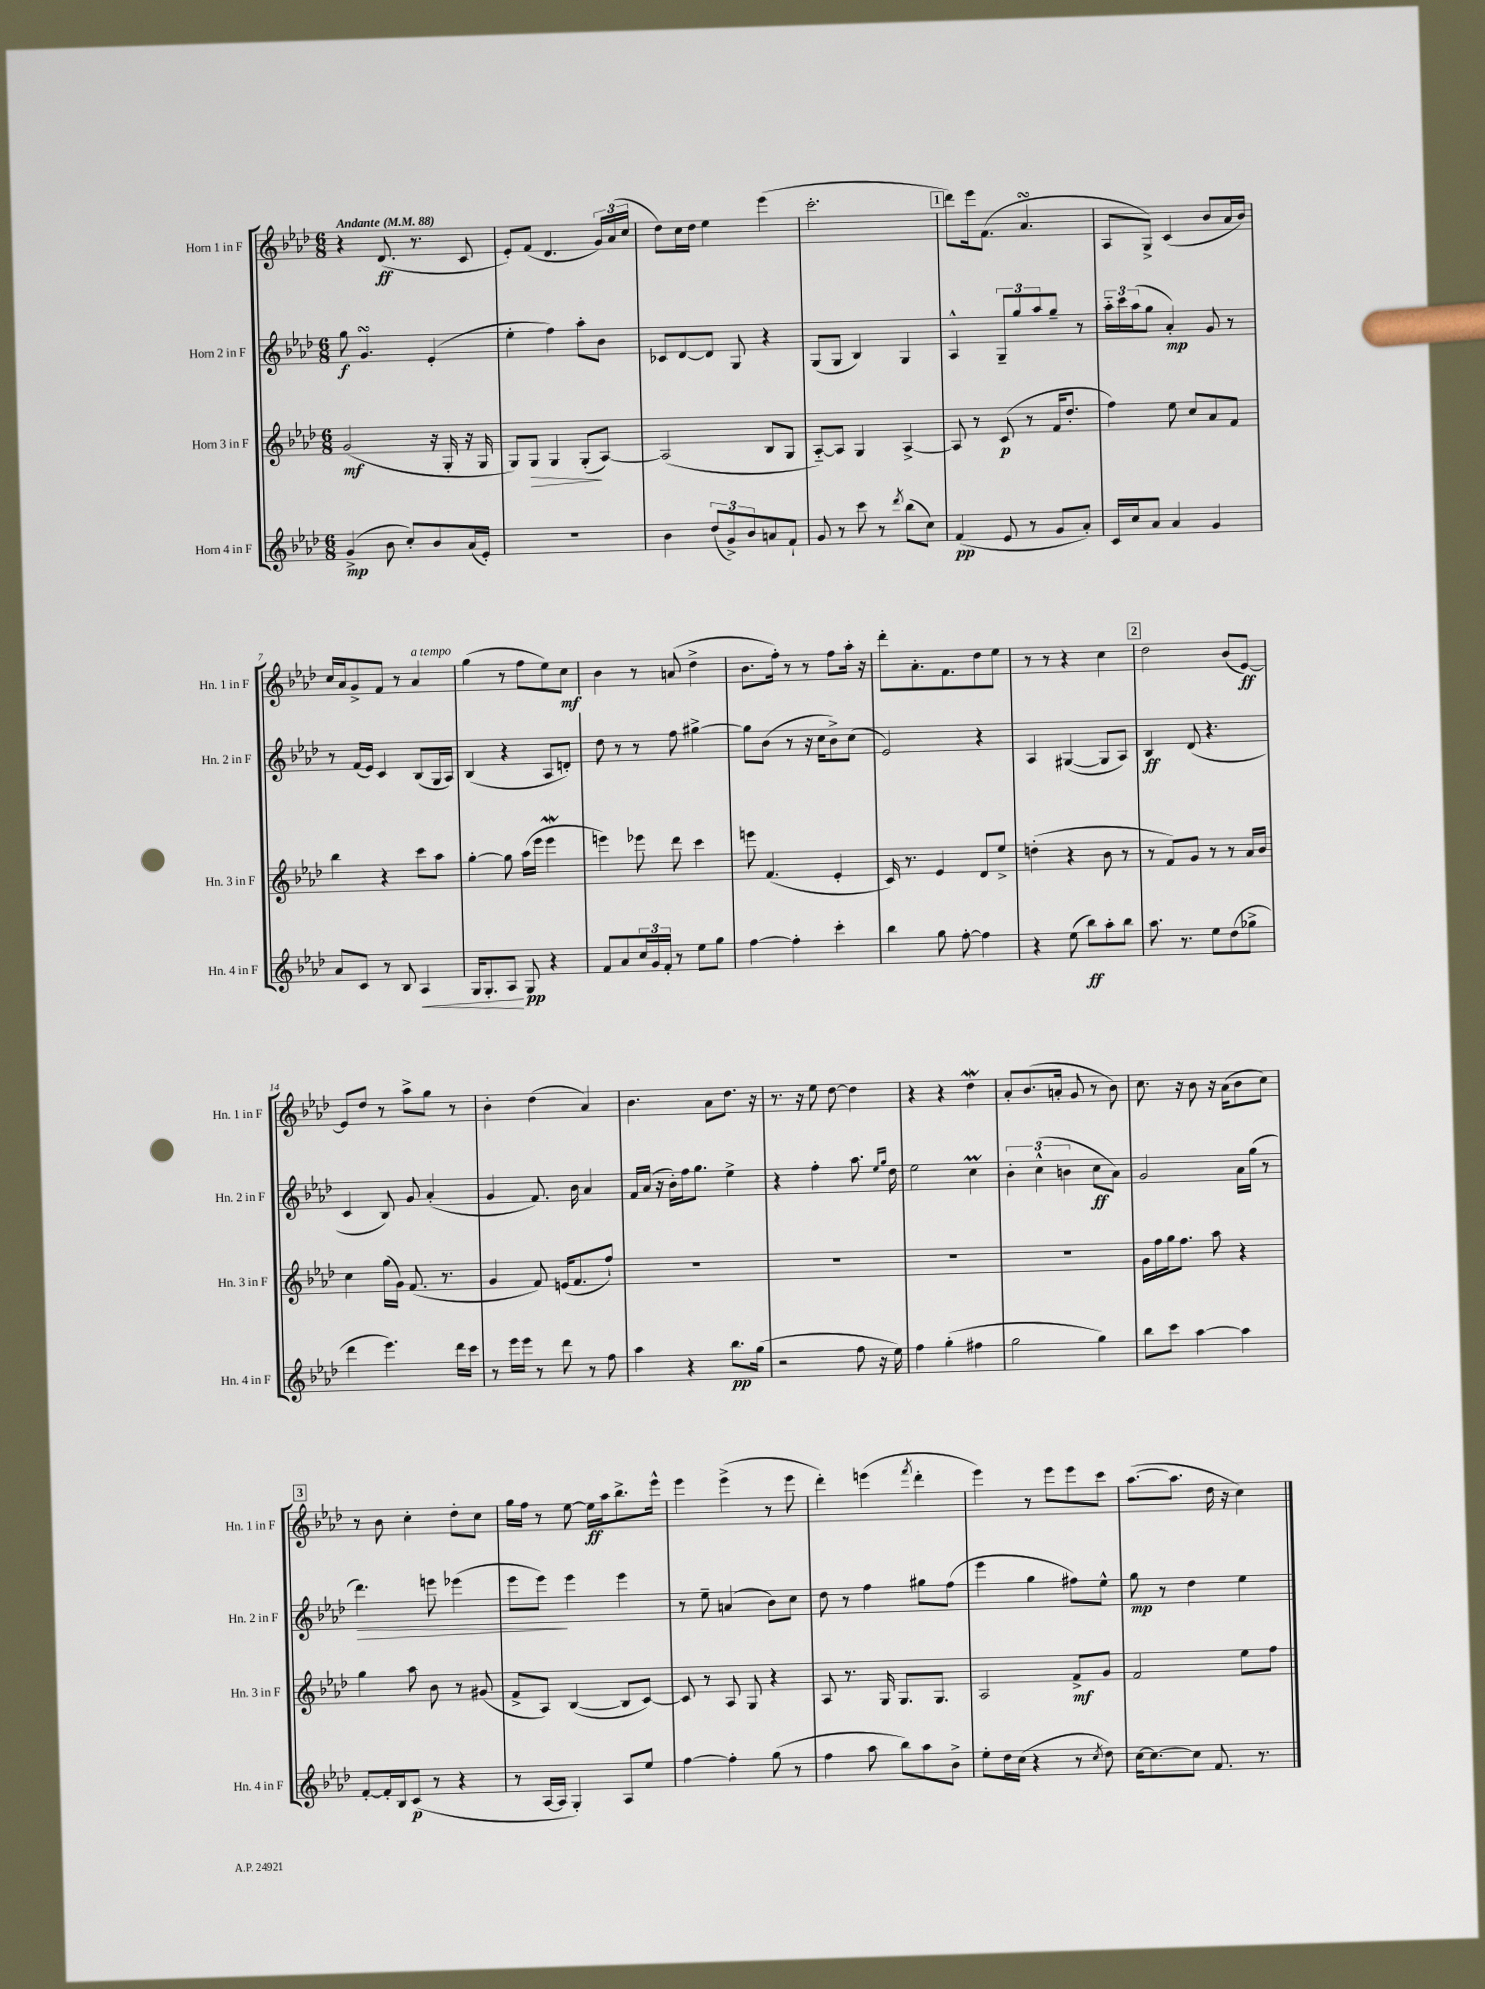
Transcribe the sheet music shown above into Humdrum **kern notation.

**kern	**dynam	**kern	**dynam	**kern	**dynam	**kern	**dynam
*part4	*part4	*part3	*part3	*part2	*part2	*part1	*part1
*staff4	*staff4	*staff3	*staff3	*staff2	*staff2	*staff1	*staff1
*I"Horn 4 in F	*	*I"Horn 3 in F	*	*I"Horn 2 in F	*	*I"Horn 1 in F	*
*I'Hn. 4 in F	*	*I'Hn. 3 in F	*	*I'Hn. 2 in F	*	*I'Hn. 1 in F	*
*clefG2	*	*clefG2	*	*clefG2	*	*clefG2	*
*k[b-e-a-d-]	*	*k[b-e-a-d-]	*	*k[b-e-a-d-]	*	*k[b-e-a-d-]	*
*M6/8	*	*M6/8	*	*M6/8	*	*M6/8	*
*MM88	*	*MM88	*	*MM88	*	*MM88	*
=1	=1	=1	=1	=1	=1	=1	=1
!	!	!	!	!	!	!LO:TX:a:B:t=Andante	!
(4g^/	mp	(2g/	mf	8gg\	f	4r	.
.	.	.	.	4.gsSsS/	.	.	.
8b-\	.	.	.	.	.	(8.d-/	ff
8cc'/L)	.	.	.	.	.	.	.
.	.	.	.	.	.	8.r	.
8b-/	.	16r	.	(4e-'/	.	.	.
.	.	16G'/	.	.	.	.	.
(16a-/L	.	16r	.	.	.	8c/	.
16e-'/JJ)	.	16G/	.	.	.	.	.
=2	=2	=2	=2	=2	=2	=2	=2
2.r	.	8G/L)	.	4ee-'\	.	8e-'/L)	.
!	!	!	!LO:HP:b	!	!	!	!
.	.	8G/J	>	.	.	(8f/J	.
.	.	4G/	.	4ff\)	.	4.d-/	.
.	.	(8G'/L	.	8aa-'\L	.	.	.
.	.	[8A-/J)	]	8b-\J	.	24g/LL)	.
.	.	.	.	.	.	(24a-/	.
.	.	.	.	.	.	24cc/JJ	.
=3	=3	=3	=3	=3	=3	=3	=3
4b-\	.	(2A-/]	.	8c-X/L	.	8dd-\L)	.
.	.	.	.	[8d-/	.	16cc\L	.
.	.	.	.	.	.	16dd-\JJ	.
(12dd-/L	.	.	.	8d-/J]	.	4ee-\	.
12g^/)	.	.	.	.	.	.	.
.	.	.	.	8G/	.	.	.
12b-/	.	.	.	.	.	.	.
8an/	.	8B-/L	.	4r	.	(4eee-\	.
8f`/J	.	8G/J	.	.	.	.	.
=4	=4	=4	=4	=4	=4	=4	=4
8g/	.	[8A-/L)	.	(8G/L	.	2.ccc'\	.
8r	.	8A-/J]	.	8G/J	.	.	.
8ccc\	.	4G/	.	4B-/)	.	.	.
8r	.	.	.	.	.	.	.
8qddd-/	.	.	.	.	.	.	.
(8bb-\L	.	[4A-^/	.	4G/	.	.	.
8cc\J)	.	.	.	.	.	.	.
!!LO:REH:place=s1:t=1
=5	=5	=5	=5	=5	=5	=5	=5
(4f/	pp	8A-/]	.	4A-^^/	.	8ddd-\L)	.
.	.	8r	.	.	.	16eee-\k	.
.	.	.	.	.	.	(8.f\J	.
8e-/	.	(8c/	p	12G~/L	.	.	.
.	.	.	.	12gg/	.	.	.
8r	.	8r	.	.	.	4.a-sSSs/	.
.	.	.	.	12aa-/	.	.	.
8g/L	.	16f/KL	.	8gg~/J	.	.	.
.	.	8.dd-'/J	.	.	.	.	.
8a-'/J)	.	.	.	8r	.	.	.
=6	=6	=6	=6	=6	=6	=6	=6
16c/LL	.	4ff\)	.	24aa-\LL	.	8A-/L	.
.	.	.	.	24ccc\	.	.	.
16cc/J	.	.	.	.	.	.	.
.	.	.	.	(24aa-\J	.	.	.
8a-/J	.	.	.	8gg\J	.	8G^/J)	.
4a-/	.	8ee-\	.	4a-'/)	mp	(4c/	.
.	.	8cc/L	.	.	.	.	.
4g/	.	8a-/	.	8g/	.	8b-/L	.
.	.	8f/J	.	8r	.	16a-/L	.
.	.	.	.	.	.	16b-/JJ)	.
!!LO:LB:g=z
=7	=7	=7	=7	=7	=7	=7	=7
8a-/L	.	4bb-\	.	8r	.	16cc/LL	.
.	.	.	.	.	.	16a-/J	.
8c/J	.	.	.	(16f/LL	.	8g^/	.
.	.	.	.	16e-/JJ)	.	.	.
8r	.	4r	.	4c/	.	8f/J	.
8B-/	.	.	.	.	.	8r	.
!	!	!	!	!	!	!LO:TX:a:i:t=a tempo	!
!	!LO:HP:b	!	!	!	!	!	!
4A-/	<	8ccc\L	.	(8B-/L	.	4a-/	.
.	.	8aa-\J	.	16G/L	.	.	.
.	.	.	.	16A-/JJ)	.	.	.
=8	=8	=8	=8	=8	=8	=8	=8
16G/KL	.	[4gg'\	.	(4B-/	.	(4gg\	.
8.G'/	.	.	.	.	.	.	.
8A-/J	.	8gg\]	.	4r	.	8r	.
8G/	[ pp	(16aa-\LL	.	.	.	8ff\L	.
.	.	16eee-\JJ	.	.	.	.	.
4r	.	4eee-W\	.	8A-/L	.	8ee-\)	.
.	.	.	.	8dn'/J)	.	8cc\J	mf
=9	=9	=9	=9	=9	=9	=9	=9
8f/L	.	4eeen\)	.	8dd-\	.	4b-\	.
8a-/	.	.	.	8r	.	.	.
24cc/L	.	8eee-X\	.	8r	.	8r	.
24g/	.	.	.	.	.	.	.
24f'/JJ	.	.	.	.	.	.	.
8r	.	8ddd-\	.	8ff\	.	(8an/	.
8ee-\L	.	4ccc\	.	[4gg#X^\	.	4dd-^\	.
8gg\J	.	.	.	.	.	.	.
=10	=10	=10	=10	=10	=10	=10	=10
[4ff\	.	8eeen\	.	8gg#\L]	.	8.b-\L	.
.	.	(4.f/	.	(8b-\J	.	.	.
.	.	.	.	.	.	16ff'\Jk)	.
4ff'\]	.	.	.	8r	.	8r	.
.	.	.	.	16r	.	8r	.
.	.	.	.	16cc\KL	.	.	.
4ccc'\	.	4e-'/	.	8b-^\)	.	8ff\L	.
.	.	.	.	(8cc\J	.	16aa-'\Jk	.
.	.	.	.	.	.	16r	.
=11	=11	=11	=11	=11	=11	=11	=11
4bb-\	.	16c/)	.	2e-/)	.	8ddd-'\L	.
.	.	8.r	.	.	.	.	.
.	.	.	.	.	.	8.a-'\	.
8gg\	.	4e-/	.	.	.	.	.
.	.	.	.	.	.	8.f\	.
[8ff'\	.	.	.	.	.	.	.
4ff\]	.	8d-/L	.	4r	.	8dd-\	.
.	.	8ee-^/J	.	.	.	8ee-\J	.
=12	=12	=12	=12	=12	=12	=12	=12
4r	.	(4ddn'\	.	4A-/	.	8r	.
.	.	.	.	.	.	8r	.
(8ee-\	.	4r	.	([4G#X/	.	4r	.
8bb-\L)	ff	.	.	.	.	.	.
8aa-'\	.	8b-\	.	8G#/L]	.	4cc\	.
8bb-\J	.	8r	.	8A-/J)	.	.	.
!!LO:REH:place=s1:t=2
=13	=13	=13	=13	=13	=13	=13	=13
8.aa-\	.	8r	.	4B-/	ff	2dd-\	.
.	.	8f/L)	.	.	.	.	.
8.r	.	.	.	.	.	.	.
.	.	8g/J	.	(8d-/	.	.	.
8ee-\L	.	8r	.	4.r	.	.	.
(8dd-\	.	8r	.	.	.	(8b-/L	.
8gg-X^\J	.	16a-/LL	.	.	.	[8e-/J)	ff
.	.	16b-/JJ	.	.	.	.	.
!!LO:LB:g=z
=14	=14	=14	=14	=14	=14	=14	=14
4ddd-\	.	4cc\	.	4c/	.	8e-/L]	.
.	.	.	.	.	.	8dd-/J	.
4.eee-\)	.	(16gg\LL	.	8B-/)	.	8r	.
.	.	16g\JJ)	.	.	.	.	.
.	.	(8.f/	.	8g/	.	8aa-^\L	.
.	.	.	.	(4a-'/	.	8gg\J	.
.	.	8.r	.	.	.	.	.
16ddd-\LL	.	.	.	.	.	8r	.
16ccc\JJ	.	.	.	.	.	.	.
=15	=15	=15	=15	=15	=15	=15	=15
8r	.	4g/	.	4g/	.	4b-'\	.
16eee-\LL	.	.	.	.	.	.	.
16eee-\JJ	.	.	.	.	.	.	.
8r	.	8f/)	.	8.f/)	.	(4dd-\	.
8ddd-\	.	(16en/KL	.	.	.	.	.
.	.	8.f/	.	16b-\	.	.	.
8r	.	.	.	4a-/	.	4a-/)	.
8ff\	.	8ff`/J)	.	.	.	.	.
=16	=16	=16	=16	=16	=16	=16	=16
4aa-\	.	2.r	.	16f/LL	.	4.b-\	.
.	.	.	.	(16a-/JJ	.	.	.
.	.	.	.	16r	.	.	.
.	.	.	.	16b-'\LL)	.	.	.
4r	.	.	.	16ff\J	.	.	.
.	.	.	.	8.gg\J	.	.	.
.	.	.	.	.	.	8a-\L	.
8.bb-\L	pp	.	.	4ee-^\	.	8.dd-\J	.
(16gg\Jk	.	.	.	.	.	16r	.
=17	=17	=17	=17	=17	=17	=17	=17
2r	.	2.r	.	4r	.	8.r	.
.	.	.	.	.	.	16r	.
.	.	.	.	4ff'\	.	8ee-\	.
.	.	.	.	.	.	[8dd-\	.
8ff\	.	.	.	8.aa-\	.	4dd-\]	.
16r	.	.	.	.	.	.	.
.	.	.	.	16qqee-/LL	.	.	.
.	.	.	.	16qqgg/JJ	.	.	.
16ee-\)	.	.	.	16dd-\	.	.	.
=18	=18	=18	=18	=18	=18	=18	=18
4ff\	.	2.r	.	2ee-\	.	4r	.
(4gg'\	.	.	.	.	.	4r	.
4ff#X\	.	.	.	4ccm\	.	4dd-w\	.
=19	=19	=19	=19	=19	=19	=19	=19
2gg\	.	2.r	.	6b-'\	.	8a-'/L	.
.	.	.	.	.	.	(8.b-/	.
.	.	.	.	(6cc^^\	.	.	.
.	.	.	.	.	.	16an'/Jk	.
.	.	.	.	6bn\	.	.	.
.	.	.	.	.	.	8g/	.
4gg\)	.	.	.	8cc\L	ff	8r	.
.	.	.	.	8a-\J)	.	8b-\)	.
=20	=20	=20	=20	=20	=20	=20	=20
8bb-\L	.	16g\LL	.	2g/	.	8.cc\	.
.	.	16ff\	.	.	.	.	.
8ccc\J	.	16gg\J	.	.	.	.	.
.	.	8.ff\J	.	.	.	16r	.
[4aa-\	.	.	.	.	.	8b-\	.
.	.	8aa-\	.	.	.	16r	.
.	.	.	.	.	.	(16a-\KL	.
4aa-\]	.	4r	.	16a-\LL	.	8b-\	.
.	.	.	.	(16gg\JJ	.	.	.
.	.	.	.	8r	.	8cc\J)	.
!!LO:LB:g=z
!!LO:REH:place=s1:t=3
=21	=21	=21	=21	=21	=21	=21	=21
!	!	!	!	!	!LO:HP:b	!	!
[8f'/L	.	4gg\	.	4.ddd-\)	>	8r	.
16f'/L]	.	.	.	.	.	8b-\	.
16B-/J	.	.	.	.	.	.	.
(8c/J	p	8aa-\	.	.	.	4cc'\	.
8r	.	8b-\	.	8eeen\	.	.	.
4r	.	8r	.	(4eee-X\	.	8dd-'\L	.
.	.	(8g#X/	.	.	.	8cc\J	.
=22	=22	=22	=22	=22	=22	=22	=22
8r	.	8f^/L	.	8eee-\L	.	16gg\LL	.
.	.	.	.	.	.	16ff\JJ	.
[16A-/LL	.	8A-/J)	.	8eee-\J)	.	8r	.
16A-/JJ]	.	.	.	.	.	.	.
4G'/)	.	([4B-/	.	4eee-\	]	[8ee-\	.
.	.	.	.	.	.	16ee-\LL]	ff
.	.	.	.	.	.	16aa-\J	.
8A-/L	.	8B-/L]	.	4eee-\	.	8.bb-^\	.
8ee-/J	.	[8c/J)	.	.	.	.	.
.	.	.	.	.	.	16eee-^^\Jk	.
=23	=23	=23	=23	=23	=23	=23	=23
[4ff\	.	8c/]	.	8r	.	4eee-\	.
.	.	8r	.	8ee-~\	.	.	.
4ff'\]	.	8A-/	.	(4an/	.	(4eee-^\	.
.	.	8G/	.	.	.	.	.
(8gg\	.	4r	.	8b-\L)	.	8r	.
8r	.	.	.	8cc\J	.	8eee-\	.
=24	=24	=24	=24	=24	=24	=24	=24
4ff\	.	8A-/	.	8dd-\	.	4ddd-'\)	.
.	.	8.r	.	8r	.	.	.
8aa-\	.	.	.	4ff\	.	(4eeen\	.
.	.	16G/	.	.	.	.	.
8bb-\L)	.	8.G/L	.	.	.	.	.
.	.	.	.	.	.	8qfff/	.
8aa-\	.	.	.	8gg#X\L	.	4ddd-'\	.
.	.	8.G/J	.	.	.	.	.
8b-^\J	.	.	.	(8ff\J	.	.	.
=25	=25	=25	=25	=25	=25	=25	=25
8ee-'\L	.	2A-/	.	4eee-\	.	4eee-\)	.
16dd-\L	.	.	.	.	.	.	.
(16cc\JJ	.	.	.	.	.	.	.
4r	.	.	.	4gg\	.	8r	.
.	.	.	.	.	.	8eee-\L	.
8r	.	8f^/L	mf	8ff#X\L)	.	8eee-\	.
8qcc/	.	.	.	.	.	.	.
8dd-\)	.	8g/J	.	8ee-^^\J	.	8ccc\J	.
=26	=26	=26	=26	=26	=26	=26	=26
[16cc\KL	.	2f/	.	8gg\	mp	([8.aa-\L	.
8.cc\_	.	.	.	.	.	.	.
.	.	.	.	8r	.	.	.
.	.	.	.	.	.	8.aa-\J]	.
8cc\J]	.	.	.	4dd-\	.	.	.
8.f/	.	.	.	.	.	16dd-\	.
.	.	.	.	.	.	16r	.
.	.	8ee-\L	.	4ee-\	.	4cc\)	.
8.r	.	.	.	.	.	.	.
.	.	8ff\J	.	.	.	.	.
==	==	==	==	==	==	==	==
*-	*-	*-	*-	*-	*-	*-	*-
